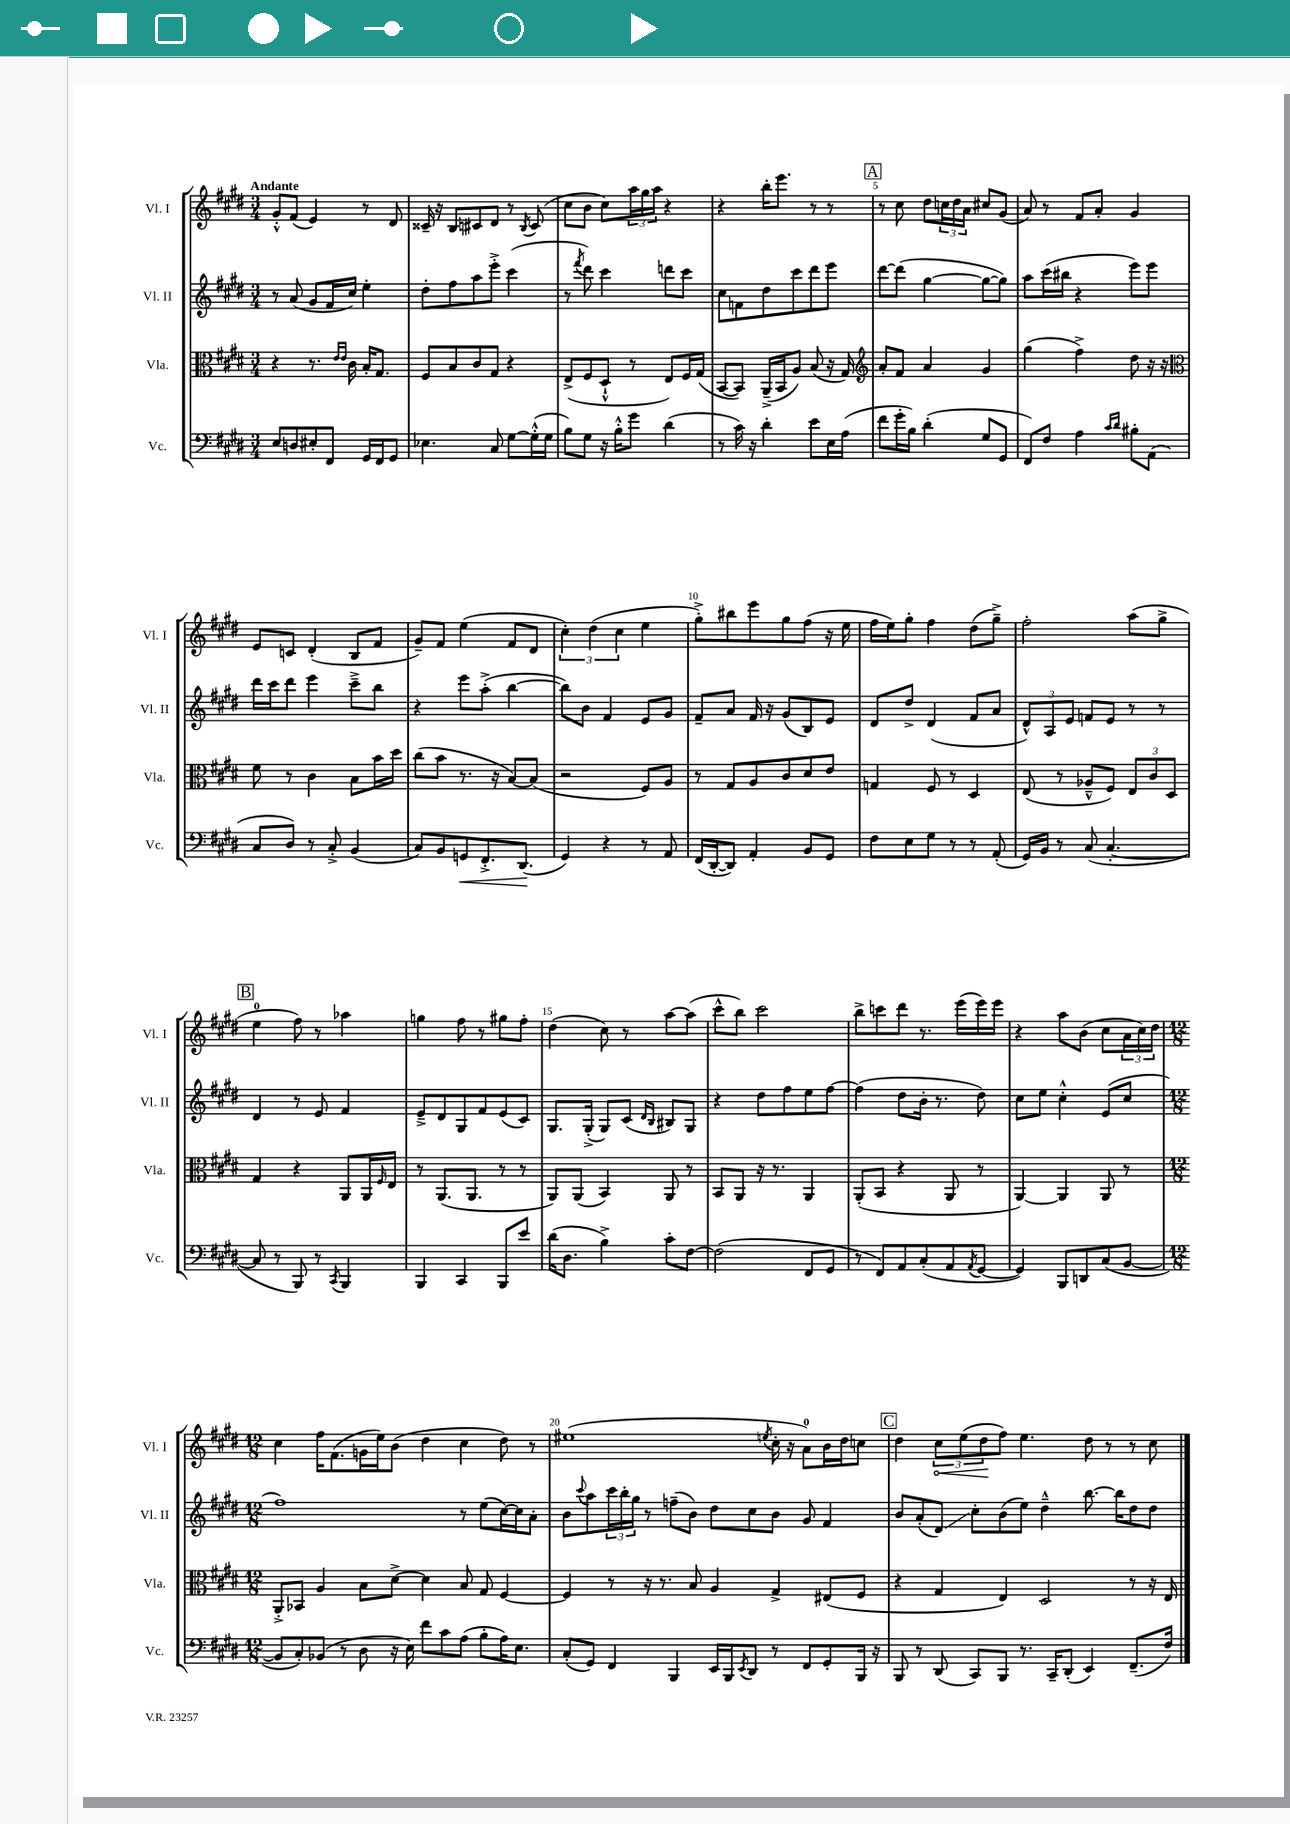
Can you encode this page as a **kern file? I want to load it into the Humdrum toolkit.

**kern	**kern	**kern	**kern
*staff4	*staff3	*staff2	*staff1
*clefF4	*clefC3	*clefG2	*clefG2
*k[f#c#g#d#]	*k[f#c#g#d#]	*k[f#c#g#d#]	*k[f#c#g#d#]
*M3/4	*M3/4	*M3/4	*M3/4
8E/L	4r	8r	8g#'^^/L
8D/	.	(8a/	(8f#/J
8E#'/	8.r	8g#/L	4e/)
8FF#/J	.	16f#/L	.
.	16qqe/LL	.	.
.	16qqe/JJ	.	.
.	16c#\	16cc#/JJ)	.
16GG#/LL	16B'/LK	4ee'\	8r
16FF#/J	8.G#/J	.	.
8GG#/J	.	.	8d#/
=	=	=	=
4.E-\	8F#/L	8dd#'\L	16c##~/
.	.	.	16r
.	8B/	8ff#\	8B/L
.	8c#/	8aa\	8c#/
8C#/	8G#/J	8eee'^\J	8d#/J
[8G#\L	4r	(4ccc#\	8r
.	.	.	8qB/
(16G#'^^\]L	.	.	(8c#/
16G#\JJ	.	.	.
=	=	=	=
8B\L)	(8E^/L	8r	8cc#\L
.	.	8qfff#/	.
8G#\J	8F#/	8ddd#\)	8b\J
16r	8D#`^^/J	4ccc#\	8cc#\L)
16B'^^\LK	.	.	.
8g#\J	8r	.	24aa\L
.	.	.	24gg#\
.	.	.	24aa\JJ
(4d#\	8E/L)	8ddd\L	4r
.	16F#/L	8ccc#\J	.
.	(16G#/JJ	.	.
=	=	=	=
8r	[8BB/L	8cc#\L	4r
16c#\)	8BB/]J)	8f\	.
16r	.	.	.
4d#'\	(16AA~^/LL	8dd#\	16bb'\LK
.	16BB/J	.	8.eee\J
.	8A/J)	8ccc#\	.
8e\L	(8B/	8ddd#\	8r
16E\L	16r	8eee\J	8r
(16A\JJ	16G#/)	.	.
=	=	=	=
*	*clefG2	*	*
8f#\L	8a'/L	[8ddd#\L	8r
16g#'\L	8f#/J	(8ddd#\]J	8cc#\
16B\JJ)	.	.	.
(4d#'\	4a/	[4gg#\	8dd#\L
.	.	.	24cc\L
.	.	.	24dd#\
.	.	.	24a\JJ
8G#/L	4g#/	8gg#\_L	8cc#/L
8GG#/J	.	8gg#\]J)	(8g#/J
=	=	=	=
8FF#/L)	(4gg#\	8aa\L	8a/)
8F#/J	.	(16ccc#\L	8r
.	.	16bb#\JJ	.
4A\	4ff#^\)	4r	8f#/L
.	.	.	8a'/J
16qqc#/LL	.	.	.
16qqd#/JJ	.	.	.
8B#'\L	8dd#\	8eee\L)	4g#/
(8AA\J	16r	8eee\J	.
.	16r	.	.
=	=	=	=
*	*clefC3	*	*
8C#/L	8f#\	16ddd#\LL	8e/L
.	.	16ccc#\J	.
8D#/J)	8r	8ddd#\J	8c/J
8r	4c#\	4eee\	(4d#'/
8C#'^/	.	.	.
(4BB/	8B\L	8ccc#~^\L	8B/L
.	16b\L	8bb\J	8f#/J
.	16dd#\JJ	.	.
=	=	=	=
8C#/L)	(8cc#\L	4r	8g#~/L)
8BB/	8b\J	.	8f#/J
8GG/	8.r	8eee\L	(4ee\
8.FF#'^/	.	(8aa'^\J	.
.	16r	.	.
.	[8B/L)	[4bb\	8f#/L
(8.DD#/J	.	.	.
.	(8B/]J	.	8d#/J
=	=	=	=
4GG#/)	2r	8bb\]L)	6cc#'\)
.	.	8b\J	.
.	.	.	(6dd#\
4r	.	4f#/	.
.	.	.	6cc#\
8r	8F#/L)	8e/L	4ee\
8AA/	8A/J	8g#/J	.
=	=	=	=
(16FF#/LL	8r	8f#~/L	8gg#'^\L)
[16DD#'/J	.	.	.
8DD#/]J)	8G#/L	8a/J	8bb#\
4AA'/	8A/	16f#/	8eee\
.	.	16r	.
.	8c#/	(8g#/L	8gg#\
8BB/L	8d#/	8B/)	(8ff#\J
8GG#/J	8e/J	8e/J	16r
.	.	.	16ee\
=	=	=	=
8F#\L	4G/	8d#/L	16ff#\LL
.	.	.	16ee\J)
8E\	.	8dd#^/J	8gg#'\J
8G#\J	8F#/	(4d#/	4ff#\
8r	8r	.	.
8r	4D#/	8f#/L	(8dd#\L
(8AA'/	.	8a/J	8gg#~^\J)
=	=	=	=
16GG#/LL)	(8E/	12d#^^/L)	2ff#'\
16BB/JJ	.	.	.
.	.	12A/	.
8r	8r	.	.
.	.	12e/J	.
(8C#/	8A-~^^/L	8f/L	.
[4.C#'/	8F#/J)	8e/J	.
.	12E/L	8r	(8aa\L
.	12c#/	.	.
.	.	8r	8gg#^\J
.	12D#/J	.	.
=	=	=	=
8C#/]	4G#/	4d#/	4ee\
8r	.	.	.
8BBB/)	4r	8r	8ff#\)
8r	.	8e/	8r
8qCC#/	.	.	.
4BBB/	8AA/L	4f#/	4aa-\
.	16AA/L	.	.
.	16qqF#/	.	.
.	16E/JJ	.	.
=	=	=	=
4BBB/	8r	8e~^/L	4gg\
.	(8.AA/L	8d#/	.
4CC#/	.	8G#/	8ff#\
.	8.AA/J	.	.
.	.	8f#/	8r
8BBB/L	8r	(8e/	8gg#\L
8e/J	8r	8c#/J)	8ff#'\J
=	=	=	=
(16d#\LK	8AA/L)	8.G#/L	(4dd#\
8.D#\J	.	.	.
.	(8AA/J	.	.
.	.	(16G#'^/Jk	.
4B^\)	4BB/)	8G#/L)	8cc#\)
.	.	(8c#/J	8r
.	.	16qqd#/LL	.
.	.	16qqB/JJ	.
8c#'\L	8AA/	8B#/L)	[8aa\L
[8F#\J	8r	8G#/J	(8aa\]J
=	=	=	=
(2F#\]	8BB/L	4r	8ccc#^^\L
.	8AA/J	.	8bb\J)
.	16r	8dd#\L	2ccc#\
.	8.r	.	.
.	.	8ff#\	.
8FF#/L	4AA/	8ee\	.
8GG#/J	.	[8ff#\J	.
=	=	=	=
8r	(8AA'/L	(4ff#\]	8bb^\L
8FF#/L)	8BB/J	.	8ccc\
8AA/	4r	8dd#\L	8ddd#\J
(8C#'/	.	16b'\Jk	8.r
.	.	8.r	.
8AA/	8AA/	.	.
.	.	.	(16eee\LL
8qAA/	.	.	.
[8GG#/J	8r	8dd#\)	16eee\)
.	.	.	16eee\JJ
=	=	=	=
4GG#/])	[4AA/)	8cc#\L	4r
.	.	8ee\J	.
8BBB/L	4AA/]	4cc#'^^\	8aa\L
8DD/	.	.	(8b\J
(8C#/	8AA/	(8e/L	8cc#\L
[8BB/J	8r	8cc#/J	24a\L
.	.	.	24cc#\)
.	.	.	24dd#\JJ
=	=	=	=
*M12/8	*M12/8	*M12/8	*M12/8
8BB/]L	8AA'^/L	1ff#)	4cc#\
8C#'/)	8BB-/J	.	.
(8BB-/J	4A/	.	16ff#\LK
.	.	.	(8.f#\
8r	.	.	.
8D#\	8B\L	.	16g\L
.	.	.	16ee\J)
16r	[8d#^\J	.	(8b\J
16E\)	.	.	.
8f#\L	4d#\]	.	4dd#\
8c#\	.	.	.
(8A\J	8B/	8r	4cc#\
8B'\L	8G#/	(8ee\L	.
16A\K)	[4F#/	[16cc#\L)	8dd#\)
8.E\J	.	16cc#\]J	.
.	.	8a'\J	8r
=	=	=	=
(8C#'/L	4F#/]	8b\L	(1ee#
.	.	8qqccc#/	.
8GG#/J)	.	8aa\	.
4FF#/	8r	24ccc#\L	.
.	.	24bb'\	.
.	.	24gg#\JJ	.
.	16r	8r	.
.	8.r	.	.
4BBB/	.	(8ff~\L	.
.	8B/	8b\J)	.
16EE/LL	4A/	8dd#\L	.
16BBB/J	.	.	.
8qEE/	.	.	.
8DD#/J	.	8cc#\	.
.	.	.	8qee/
8r	4G#^/	8b\J	16cc#'\
.	.	.	16r
8FF#/L	.	8g#/	8a\L)
8GG#'/	(8E#/L	4f#/	16b\L
.	.	.	16dd#\J
16BBB/Jk	8F#/J	.	8cc\J
16r	.	.	.
=	=	=	=
8BBB/	4r	8b/L	4dd#\
8r	.	(8a'/	.
(8DD#/	4G#/	8d#/J)	12cc#\L
.	.	.	(12ee\
8CC#/L)	.	8cc#'\L	.
.	.	.	12dd#\
8BBB/J	4E/)	(8b\	8ff#\J)
8.r	.	8ee\J)	4.ee\
.	2D#/	4dd#~^^\	.
16CC#~/LK	.	.	.
(8DD#'/J	.	.	.
4EE/)	.	[8.bb\	8dd#\
.	.	.	8r
.	.	16bb\]LK	.
(8.FF#~/L	8r	8dd#\	8r
.	16r	8dd#\J	8cc#\
16F#/Jk)	16E/	.	.
==	==	==	==
*-	*-	*-	*-
